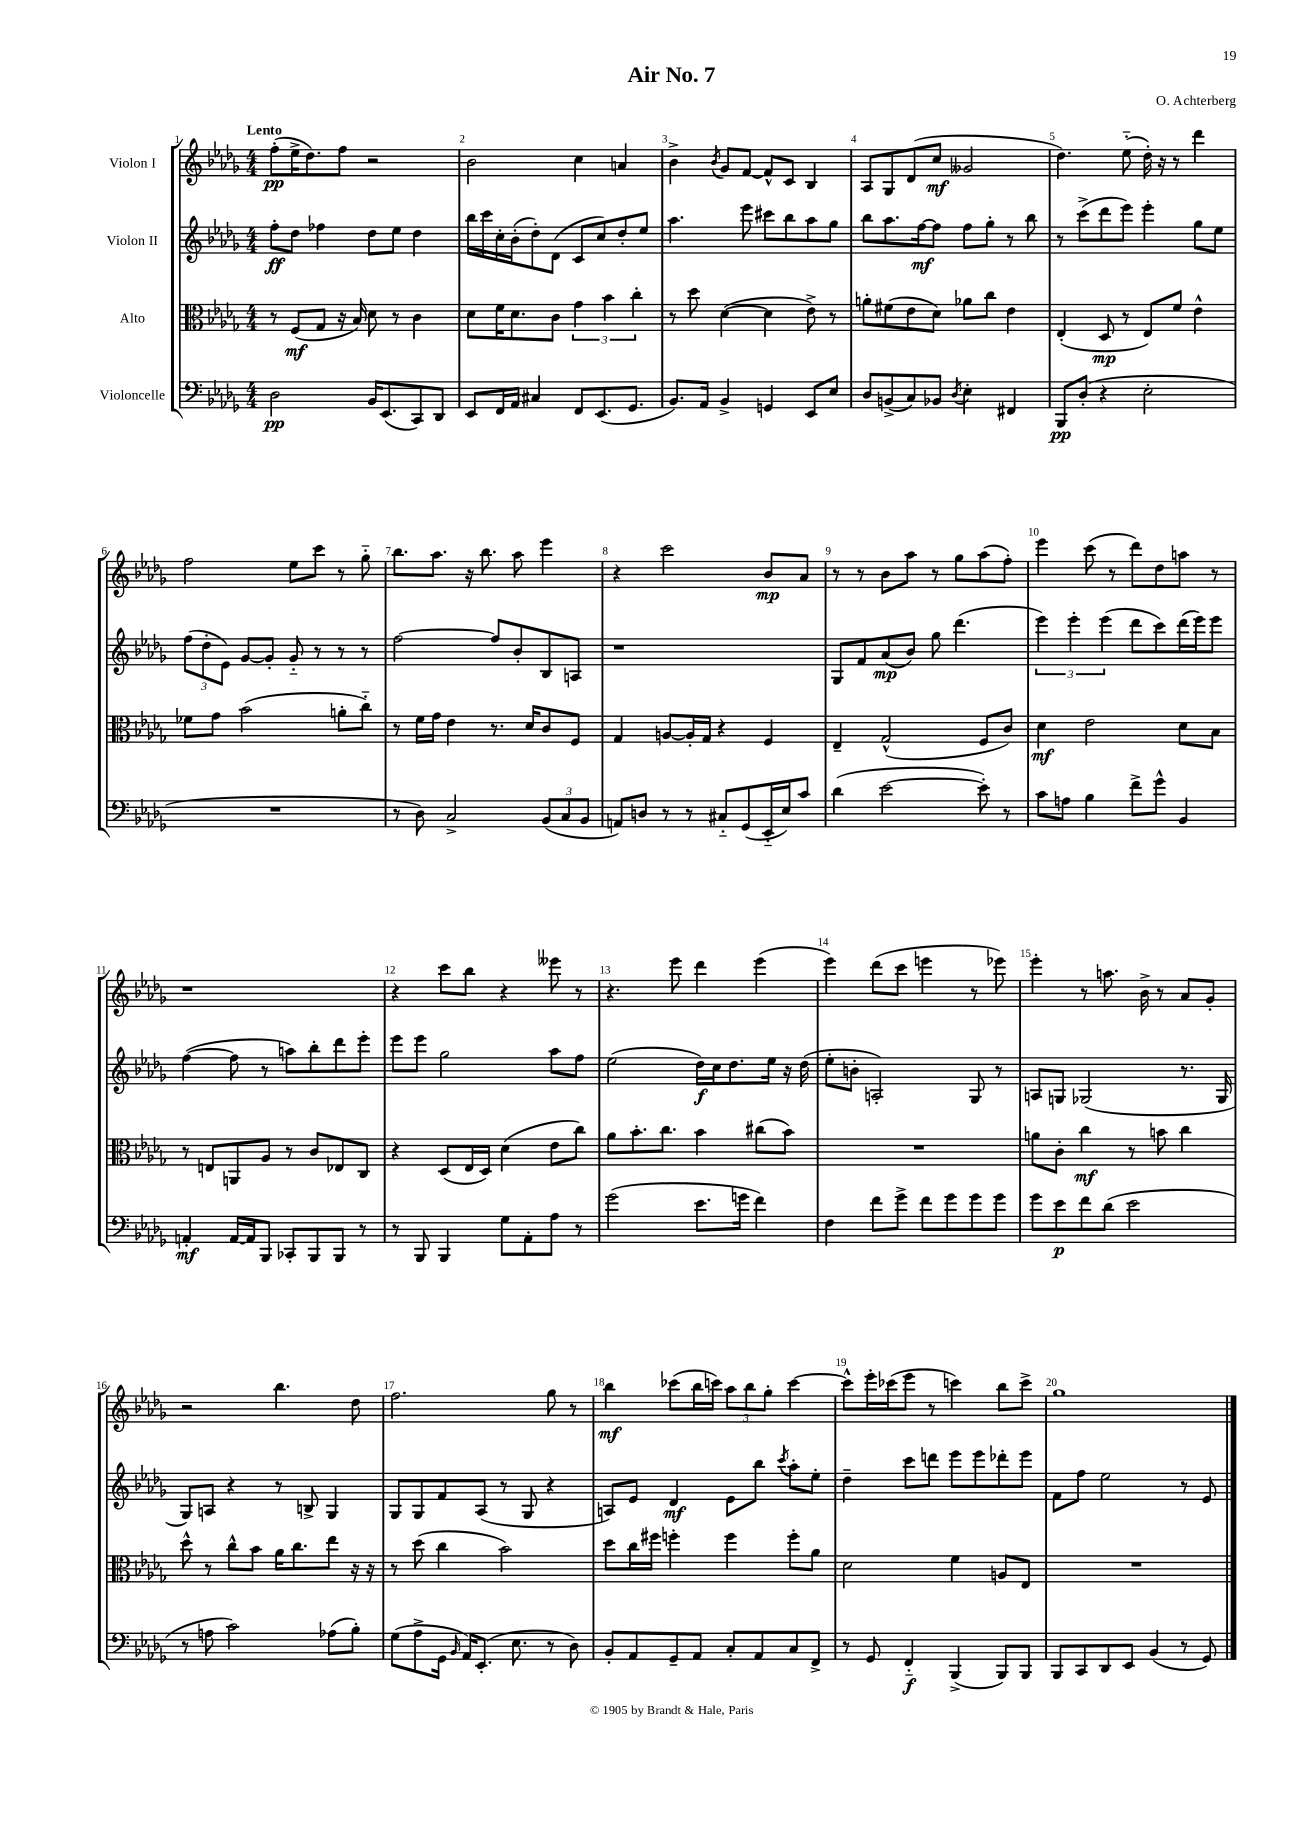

**kern	**kern	**kern	**kern
*staff4	*staff3	*staff2	*staff1
*clefF4	*clefC3	*clefG2	*clefG2
*k[b-e-a-d-g-]	*k[b-e-a-d-g-]	*k[b-e-a-d-g-]	*k[b-e-a-d-g-]
*M4/4	*M4/4	*M4/4	*M4/4
2D-	8r	8ff'	(8ff'
.	(8F	8dd-	16ee-^
.	.	.	8.dd-)
.	8G-	4ff-	.
.	16r	.	8ff
.	16B-)	.	.
16BB-	8d-	8dd-	2r
(8.EE-	.	.	.
.	8r	8ee-	.
8CC)	4c	4dd-	.
8DD-	.	.	.
=	=	=	=
8EE-	8d-	16bb-	2b-
.	.	16ccc	.
16FF	16f	16cc'	.
16AA-	8.d-	(16b-'	.
4C#	.	8dd-')	.
.	8c	(8d-	.
8FF	6g-	8c	4cc
(8.EE-	.	8cc)	.
.	6b-	.	.
.	.	8dd-'	4a
8.GG-	.	.	.
.	6cc'	.	.
.	.	8ee-	.
=	=	=	=
8.BB-)	8r	4.aa-	4b-^
.	8dd-	.	.
16AA-	.	.	.
.	.	.	8qb-
4BB-^	([4d-	.	8g-
.	.	8eee-	[8f
4GG	4d-]	8ccc#	8f^^]
.	.	8bb-	8c
8EE-	8e-^)	8aa-	4B-
8E-	8r	8gg-	.
=	=	=	=
8D-	8a'	8bb-	8A-
(8BB^	(8f#	8.aa-	8G-
8C)	8e-	.	(8d-
.	.	[16ff	.
8BB-	8d-)	8ff]	8cc
8qD-	.	.	.
4E-'	8a-	8ff	2g--
.	8cc	8gg-'	.
4FF#	4e-	8r	.
.	.	8bb-	.
=	=	=	=
8BBB-	(4E-'	8r	4.dd-)
(8D-'	.	(8ccc^	.
4r	8D-	8ddd-	.
.	8r	8eee-)	(8ee-'~
2E-'	8E-)	4eee-'	16dd-')
.	.	.	16r
.	8f	.	8r
.	4e-^^	8gg-	4ddd-
.	.	8ee-	.
=	=	=	=
1r	8f-	(12ff	2ff
.	.	12dd-'	.
.	8g-	.	.
.	.	12e-)	.
.	(2b-	[8g-	.
.	.	8g-']	.
.	.	8g-'~	8ee-
.	.	8r	8ccc
.	8a'	8r	8r
.	8cc'~)	8r	8gg-'~
=	=	=	=
8r	8r	[2ff	8.bb-
8D-)	16f	.	.
.	16g-	.	8.aa-
2C^	4e-	.	.
.	.	.	16r
.	.	.	8.bb-
.	8.r	8ff]	.
.	.	8b-'	8aa-
.	16d-	.	.
(12BB-	8c	8B-	4eee-
12C	.	.	.
.	8F	8A	.
12BB-	.	.	.
=	=	=	=
8AA)	4G-	1r	4r
8D	.	.	.
8r	[8A	.	2ccc
8r	16A']	.	.
.	16G-	.	.
8C#'~	4r	.	.
(8GG-	.	.	.
16EE-'~	4F	.	8b-
16E-)	.	.	.
8c	.	.	8a-
=	=	=	=
(4d-	4E-~	8G-	8r
.	.	8f	8r
[2e-	(2G-^^	(8a-	8b-
.	.	8b-)	8aa-
.	.	8gg-	8r
.	.	(4.ddd-	8gg-
8e-'])	8F	.	(8aa-
8r	8c)	.	8ff')
=	=	=	=
8c	4d-	6eee-)	4eee-
8A	.	.	.
.	.	6eee-'	.
4B-	2e-	.	(8ccc
.	.	(6eee-	.
.	.	.	8r
8f^	.	8ddd-	8ddd-)
8g-^^	.	8ccc)	8dd-
4BB-	8d-	(16ddd-	8aa
.	.	16eee-)	.
.	8B-	8eee-	8r
=	=	=	=
4AA'	8r	([4ff	1r
.	8E	.	.
[16AA	8AA	8ff]	.
16AA]	.	.	.
8BBB-	8A-	8r	.
8CC-'	8r	8aa)	.
8BBB-	8c	8bb-'	.
8BBB-	8E-	8ddd-	.
8r	8C	8eee-'	.
=	=	=	=
8r	4r	8eee-	4r
8BBB-	.	8eee-	.
4BBB-	(8D-	2gg-	8ccc
.	16E-	.	8bb-
.	16D-)	.	.
8G-	(4d-	.	4r
8AA-'	.	.	.
8A-	8e-	8aa-	8eee--
8r	8cc)	8ff	8r
=	=	=	=
(2g-	8a-	(2ee-	4.r
.	8.b-'	.	.
.	8.cc	.	.
.	.	.	8eee-
8.e-	4b-	16dd-)	4ddd-
.	.	16cc	.
.	.	8.dd-	.
16g	.	.	.
4f)	(8cc#	.	(4eee-
.	.	16ee-	.
.	8b-)	16r	.
.	.	(16dd-	.
=	=	=	=
4F	1r	8ee-'	4eee-)
.	.	8b'	.
8f	.	2A')	(8ddd-
8g-^	.	.	8ccc
8f	.	.	4eee
8g-	.	.	.
8g-	.	8G-	8r
8g-	.	8r	8eee-)
=	=	=	=
8g-	8a	8A	4eee-'
8e-	8c'	8G	.
8f	4cc	(2G-	8r
(8d-	.	.	8.aa
2e-	8r	.	.
.	.	.	16b-^
.	8b	.	8r
.	4cc	8.r	8a-
.	.	.	8g-'
.	.	16G-	.
=	=	=	=
8r	8dd-^^	8G-)	2r
8A	8r	8A	.
2c)	8cc^^	4r	.
.	8b-	.	.
.	16a-	8r	4.bb-
.	8.cc	.	.
.	.	8B^	.
(8A-	8ee-	4G-	.
8B-')	16r	.	8dd-
.	16r	.	.
=	=	=	=
(8G-	8r	8G-	2.ff
8A-^	(8dd-	8G-	.
16GG-	4cc	8f	.
16qqBB-	.	.	.
16AA-)	.	.	.
(8.EE-'	.	(8A-	.
.	2b-)	8r	.
8.E-	.	.	.
.	.	8G-	.
8r	.	4r	8gg-
8D-)	.	.	8r
=	=	=	=
8BB-'	8dd-	8A)	4bb-
8AA-	16cc	8e-	.
.	16ff#	.	.
8GG-~	4ff'	4d-	(8ccc-
8AA-	.	.	16bb-
.	.	.	16ccc)
8C'	4ff	8e-	12aa-
.	.	.	12bb-
8AA-	.	8bb-	.
.	.	.	12gg-'
.	.	8qccc	.
8C	8ff'	8aa-'	[4ccc
8FF^	8a-	8ee-'	.
=	=	=	=
8r	2d-	4dd-~	8ccc^^]
8GG-	.	.	16eee-'
.	.	.	(16ccc-
4FF'~	.	8ccc	8eee-
.	.	8ddd	8r
(4BBB-^	4f	8eee-	4ccc)
.	.	8eee-	.
8BBB-)	8A	8ddd-'	8bb-
8BBB-	8E-	8eee-	8ccc^
=	=	=	=
8BBB-	1r	8f	1gg-
8CC	.	8ff	.
8DD-	.	2ee-	.
8EE-	.	.	.
(4BB-	.	.	.
8r	.	8r	.
8GG-)	.	8e-	.
==	==	==	==
*-	*-	*-	*-
